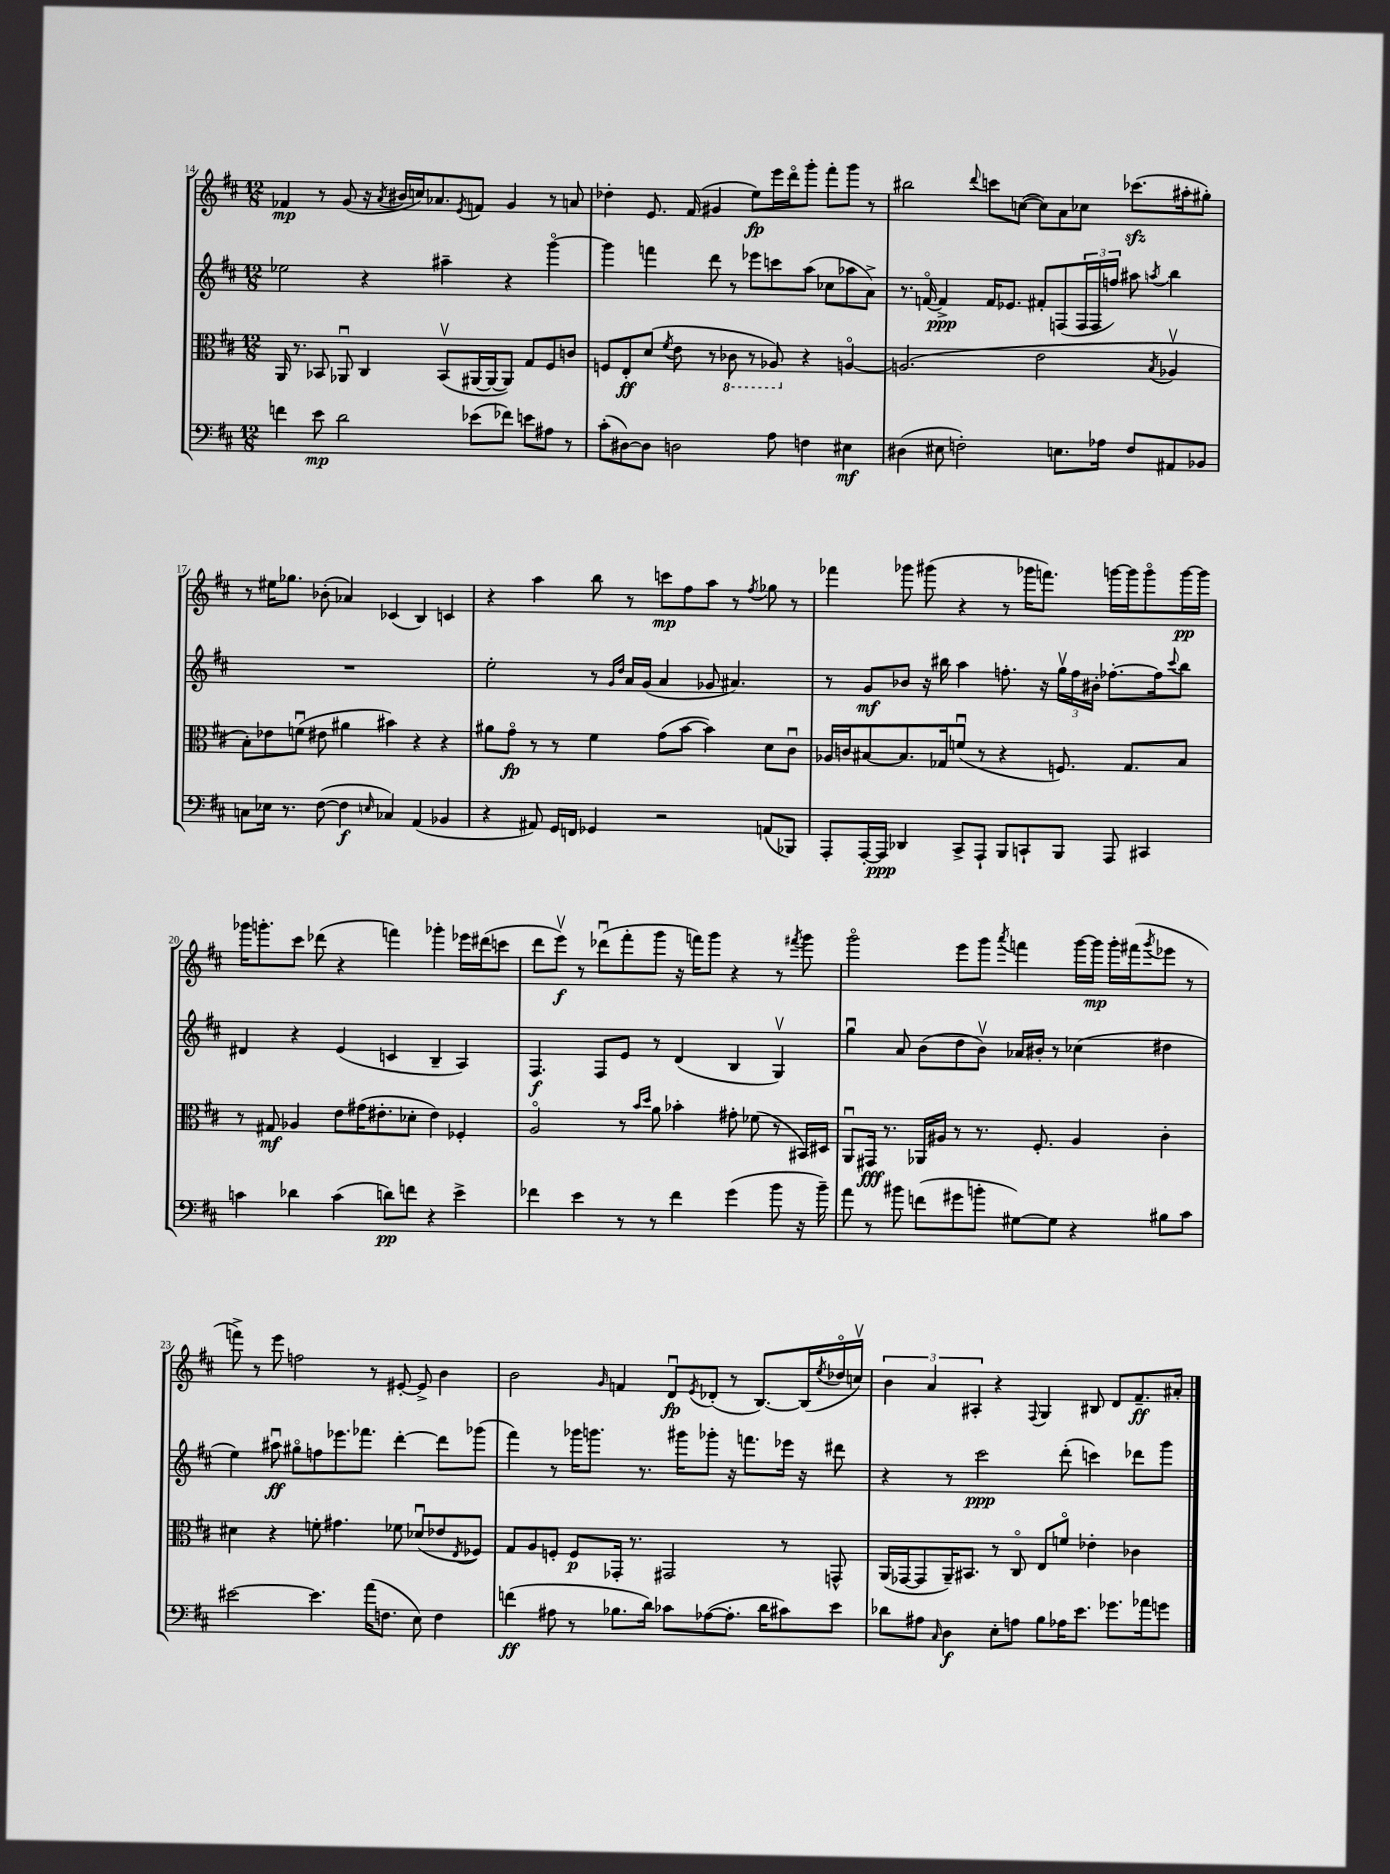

**kern	**dynam	**kern	**dynam	**kern	**dynam	**kern	**dynam
*part4	*part4	*part3	*part3	*part2	*part2	*part1	*part1
*staff4	*staff4	*staff3	*staff3	*staff2	*staff2	*staff1	*staff1
*clefF4	*	*clefC3	*	*clefG2	*	*clefG2	*
*k[f#c#]	*	*k[f#c#]	*	*k[f#c#]	*	*k[f#c#]	*
*M12/8	*	*M12/8	*	*M12/8	*	*M12/8	*
=14	=14	=14	=14	=14	=14	=14	=14
4fn\	.	16AA/	.	2ee-X\	.	4f-X/	mp
.	.	8.r	.	.	.	.	.
8e\	mp	8BB-X/	.	.	.	8r	.
2d\	.	8AA-Xu/	.	.	.	(8g/	.
.	.	4C#/	.	4r	.	16r	.
.	.	.	.	.	.	8qa/	.
.	.	.	.	.	.	16b#X/LL	.
.	.	.	.	.	.	16ccn/J)	.
.	.	.	.	.	.	8.a-X/	.
.	.	(8BB-v/L	.	4aa#X~\	.	.	.
.	.	.	.	.	.	8qe/	.
(8e-X\L	.	[16AA#X/L	.	.	.	8fn/J	.
.	.	16AA#/J_	.	.	.	.	.
8f-X\J)	.	8AA#/J])	.	4r	.	4g/	.
8en\L	.	8G/L	.	.	.	.	.
8A#X\J	.	8F#/	.	[4ggg\	.	8r	.
8r	.	8cn/J	.	.	.	8an/	.
=15	=15	=15	=15	=15	=15	=15	=15
(8c#'\L	.	8Fn/L	.	4ggg\]	.	4dd-X'\	.
[8D#X\)	.	8E'/	ff	.	.	.	.
8D#\J]	.	(8d/J	.	4fffn\	.	8.e/	.
.	.	8qf#/	.	.	.	.	.
2Dn\	.	8e\	.	.	.	.	.
.	.	.	.	.	.	(16f#/	.
.	.	8r	.	8ddd\	.	4g#X/	.
*	*	*8ba	*	*	*	*	*
.	.	8C-X\	.	8r	.	.	.
.	.	8r	.	8eee-X\L	.	8ee\L)	fp
8A\	.	8AA-X/)	.	8cccn\	.	16eee\L	.
.	.	.	.	.	.	16ddd\J	.
*	*	*X8ba	*	*	*	*	*
4Fn\	.	4r	.	(8aa\J	.	8ggg'\J	.
.	.	.	.	8cc-X\L	.	8fff#'\L	.
4E#X\	mf	[4An/	.	8aa-X\	.	8ggg\J	.
.	.	.	.	8a^\J)	.	8r	.
=16	=16	=16	=16	=16	=16	=16	=16
(4D#X\	.	(2.An/]	.	8.r	.	2bb#X\	.
.	.	.	.	[16fn/	.	.	.
8E#X\	.	.	.	4f^/]	ppp	.	.
2Fn'\)	.	.	.	.	.	.	.
.	.	.	.	.	.	8qqddd/	.
.	.	.	.	16f/KL	.	8cccn\L	.
.	.	.	.	8.e-X/J	.	.	.
.	.	.	.	.	.	([8ccn\J	.
.	.	2e\	.	8f#X'/L	.	8cc\L])	.
8.En\L	.	.	.	(8Fn/	.	8a\	.
.	.	.	.	24F/L	.	8cc-X\J	.
.	.	.	.	24F/	.	.	.
16A-X\Jk	.	.	.	.	.	.	.
.	.	.	.	24ffn/JJ)	.	.	.
8F/L	.	.	.	8aa#X\	.	(8.ccc-Xzz\L	.
.	.	8qB/	.	8qaan/	.	.	.
8AA#X/	.	4A-Xv/	.	4bb\	.	.	.
.	.	.	.	.	.	16aa#X'\k	.
8BB-X/J	.	.	.	.	.	8gg#X'\J)	.
!!LO:LB:g=z
=17	=17	=17	=17	=17	=17	=17	=17
8Cn\L	.	8B'\L)	.	1.r	.	8r	.
16E-X\Jk	.	8e-X\	.	.	.	16ee#X\KL	.
8.r	.	.	.	.	.	8.gg-X\J	.
.	.	(8fnu\J	.	.	.	.	.
([8F#\	.	8e#X\	.	.	.	(8b-X'\	.
4F#\]	f	4a#X\	.	.	.	4a-X/)	.
16qqEn/	.	.	.	.	.	.	.
4C-X/)	.	4b#X\)	.	.	.	(4c-X/	.
(4AA/	.	4r	.	.	.	4B/)	.
4BB-X/	.	4r	.	.	.	4cn/	.
=18	=18	=18	=18	=18	=18	=18	=18
4r	.	8a#X\L	.	2ee'\	.	4r	.
.	.	8g\J	fp	.	.	.	.
8AA#X/)	.	8r	.	.	.	4aa\	.
16GG/LL	.	8r	.	.	.	.	.
16FFn/JJ	.	.	.	.	.	.	.
4GG-X/	.	4f#\	.	8r	.	8bb\	.
.	.	.	.	16qqg/LL	.	.	.
.	.	.	.	16qqdd/JJ	.	.	.
.	.	.	.	16a/LL	.	8r	.
.	.	.	.	(16g/JJ	.	.	.
2r	.	(8g\L	.	4a/	.	8cccn\L	mp
.	.	[8b\J	.	.	.	8ff#\	.
.	.	4b\])	.	8g-X/	.	8aa\J	.
.	.	.	.	4.a#X/)	.	8r	.
.	.	.	.	.	.	8qff#/	.
(8AAn/L	.	8d\L	.	.	.	8gg-X\	.
8BBB-X/J)	.	8c#u\J	.	.	.	8r	.
=19	=19	=19	=19	=19	=19	=19	=19
8AAA'/L	.	16A-X/LL	.	8r	.	4fff-X\	.
.	.	16cn/J	.	.	.	.	.
[16AAA'/L	.	[8B#X/	.	8g/L	mf	.	.
16AAA/JJ]	ppp	.	.	.	.	.	.
4DD-X/	.	8.B#/]	.	8b-X/J	.	8ggg-X\	.
.	.	.	.	16r	.	(8ggg#X\	.
.	.	16G-X/k	.	16bb#X\	.	.	.
8CC#^/L	.	(8fnu/J	.	4aa\	.	4r	.
8AAA`/J	.	8r	.	.	.	.	.
8BBB/L	.	4r	.	8.ffn'\	.	8r	.
8CCn`/	.	.	.	.	.	16ggg-X\KL	.
.	.	.	.	16r	.	8.fffn\J)	.
8BBB/J	.	8.Fn/)	.	24ggv\LL	.	.	.
.	.	.	.	24ff\	.	.	.
.	.	.	.	24b#X'\JJ	.	.	.
8AAA/	.	.	.	[8.ff-X'\L	.	[16gggn\LL	.
.	.	8.G-/L	.	.	.	16ggg\J]	.
4CC#X/	.	.	.	.	.	8ggg\	.
.	.	.	.	16ff-\k]	.	.	.
.	.	.	.	8qqccc#/	.	.	.
.	.	8B#/J	.	8bb#\J	.	[16ggg\L	pp
.	.	.	.	.	.	16ggg\JJ]	.
!!LO:LB:g=z
=20	=20	=20	=20	=20	=20	=20	=20
4cn\	.	8r	.	4d#X/	.	16ggg-X\KL	.
.	.	.	.	.	.	8.gggn'\	.
.	.	8G#X/	mf	.	.	.	.
4d-X\	.	4A-X/	.	4r	.	8ccc#\J	.
.	.	.	.	.	.	(8ddd-X\	.
(4c\	.	8e\L	.	(4e/	.	4r	.
.	.	(16g#X\K	.	.	.	.	.
.	.	8.e#X'\	.	.	.	.	.
8dn\L)	pp	.	.	4cn/	.	4fffn\)	.
8fn\J	.	8d-X'\J	.	.	.	.	.
4r	.	4e#\)	.	4B~/	.	4ggg-X'\	.
4e^\	.	4F-X'/	.	4A/)	.	16eee-X\LL	.
.	.	.	.	.	.	(16ddd#X\J	.
.	.	.	.	.	.	8cccn\J	.
=21	=21	=21	=21	=21	=21	=21	=21
4f-X\	.	2A/	.	4.F#/	f	8ddd\L	.
.	.	.	.	.	.	8eeev\J)	f
4e\	.	.	.	.	.	8r	.
.	.	.	.	8F#/L	.	(8ddd-Xu\L	.
8r	.	8r	.	8e/J	.	8fff#'\	.
.	.	16qqb/LL	.	.	.	.	.
.	.	16qqdd/JJ	.	.	.	.	.
8r	.	8a\	.	8r	.	8ggg\J	.
4f-\	.	4b-X'\	.	(4d/	.	16r	.
.	.	.	.	.	.	16fffn\KL)	.
.	.	.	.	.	.	8ggg\J	.
(4g\	.	8g#X'\	.	4B/	.	4r	.
.	.	(8f-X\	.	.	.	.	.
8b\	.	8r	.	4Gv/)	.	8r	.
.	.	.	.	.	.	8qfff#X/	.
16r	.	16BB#X/LL)	.	.	.	8ggg\	.
16b~\)	.	16D#X/JJ	.	.	.	.	.
=22	=22	=22	=22	=22	=22	=22	=22
8a\	.	8AAu/L	.	4ggu\	.	2ggg\	.
8r	.	16GG#X/Jk	fff	.	.	.	.
.	.	8.r	.	.	.	.	.
8b#X\	.	.	.	8a/	.	.	.
(8fn\L	.	16AA-X/LL	.	(8b\L	.	.	.
.	.	16A#X/JJ	.	.	.	.	.
8g#X\	.	8r	.	8dd\	.	8eee\L	.
8bn'\J	.	8.r	.	8bv\J)	.	8ggg\J	.
.	.	.	.	.	.	8qaaa/	.
[8G#X\L)	.	.	.	16a-X/LL	.	4fffn\	.
.	.	8.F#'/	.	16b#X'/JJ	.	.	.
8G#\J]	.	.	.	8r	.	.	.
4r	.	4A#/	.	(4cc-X\	.	[16ggg\LL	.
.	.	.	.	.	.	16ggg\JJ]	mp
.	.	.	.	.	.	16ggg'\LL	.
.	.	.	.	.	.	(16fff#X\J	.
.	.	.	.	.	.	8qggg/	.
8B#X\L	.	4c#'\	.	4dd#X\	.	8eee-X\J	.
8c#\J	.	.	.	.	.	8r	.
!!LO:LB:g=z
=23	=23	=23	=23	=23	=23	=23	=23
[2e#X\	.	4d#X\	.	4ee\)	.	8fffn^\)	.
.	.	.	.	.	.	8r	.
.	.	4r	.	8aa#Xu\	ff	8eee\	.
.	.	.	.	8gg#X\L	.	2ffn\	.
4.e#\]	.	8fn'\	.	8ffn\	.	.	.
.	.	4.g#X\	.	8.eee-X\	.	.	.
.	.	.	.	8.fff-X\J	.	.	.
(16a\KL	.	.	.	.	.	8r	.
8.Fn\J	.	.	.	.	.	.	.
.	.	8f-X\	.	[4ddd'\	.	[8e#X'/	.
8E\)	.	(8d-Xu/L	.	.	.	8e#^/]	.
4F\	.	8e-X/	.	8ddd\L]	.	4b\	.
.	.	8qE/	.	.	.	.	.
.	.	8F-X/J)	.	(8ggg-X\J	.	.	.
=24	=24	=24	=24	=24	=24	=24	=24
(4fn\	ff	8G/L	.	4fff#\)	.	2b\	.
.	.	8A/	.	.	.	.	.
8A#X\	.	8Fn'/J	.	8r	.	.	.
8r	.	8F/L	p	16ggg-X\KL	.	.	.
.	.	.	.	8.gggn\J	.	.	.
.	.	.	.	.	.	16qqg/	.
8.B-X\L	.	16GG-X'/Jk	.	.	.	4fn/	.
.	.	8.r	.	.	.	.	.
.	.	.	.	8.r	.	.	.
16d\Jk)	.	.	.	.	.	.	.
8c-X\L	.	2GG#X/	.	.	.	8du/L	fp
.	.	.	.	16ggg#X\KL	.	.	.
.	.	.	.	.	.	8qe/	.
([8A-X\	.	.	.	8ggg-X'\J	.	(8d-X'/J	.
8.A-'\J]	.	.	.	16r	.	8r	.
.	.	.	.	8.fffn\L	.	.	.
.	.	.	.	.	.	[8.B/L)	.
16d\KL	.	.	.	.	.	.	.
8c#X\)	.	8r	.	16eee-X\Jk	.	.	.
.	.	.	.	16r	.	(16B/L]	.
.	.	.	.	.	.	8qee/	.
8e\J	.	8GGn^^/	.	8ddd#X\	.	16dd-X/	.
.	.	.	.	.	.	16ccnv/JJ)	.
=25	=25	=25	=25	=25	=25	=25	=25
8d-X\L	.	(16AA/LL	.	4r	.	6b\	.
.	.	[16GG-X/J	.	.	.	.	.
8A#X\J	.	8GG-/]	.	.	.	.	.
.	.	.	.	.	.	6a/	.
16qqC#/	.	.	.	.	.	.	.
4D\	f	16AA~/K)	.	8r	.	.	.
.	.	8.BB#X/J	.	.	.	.	.
.	.	.	.	.	.	6A#X'/	.
.	.	.	.	2ccc#\	ppp	.	.
8E'\L	.	8r	.	.	.	4r	.
8An\J	.	8C#/	.	.	.	.	.
.	.	.	.	.	.	8qqF#/	.
8B\L	.	8E/L	.	.	.	4G/	.
16A-X\K	.	8fn/J	.	(8ddd'\	.	.	.
8.e\J	.	.	.	.	.	.	.
.	.	4e-X'\	.	4cccn\)	.	8B#X/	.
8.g-X\L	.	.	.	.	.	8d/L	.
.	.	4c-X\	.	8ddd-X\L	.	8.f#~/	ff
16a-X\k	.	.	.	.	.	.	.
8gn\J	.	.	.	8ggg\J	.	.	.
.	.	.	.	.	.	16a#X'/Jk	.
==	==	==	==	==	==	==	==
*-	*-	*-	*-	*-	*-	*-	*-
